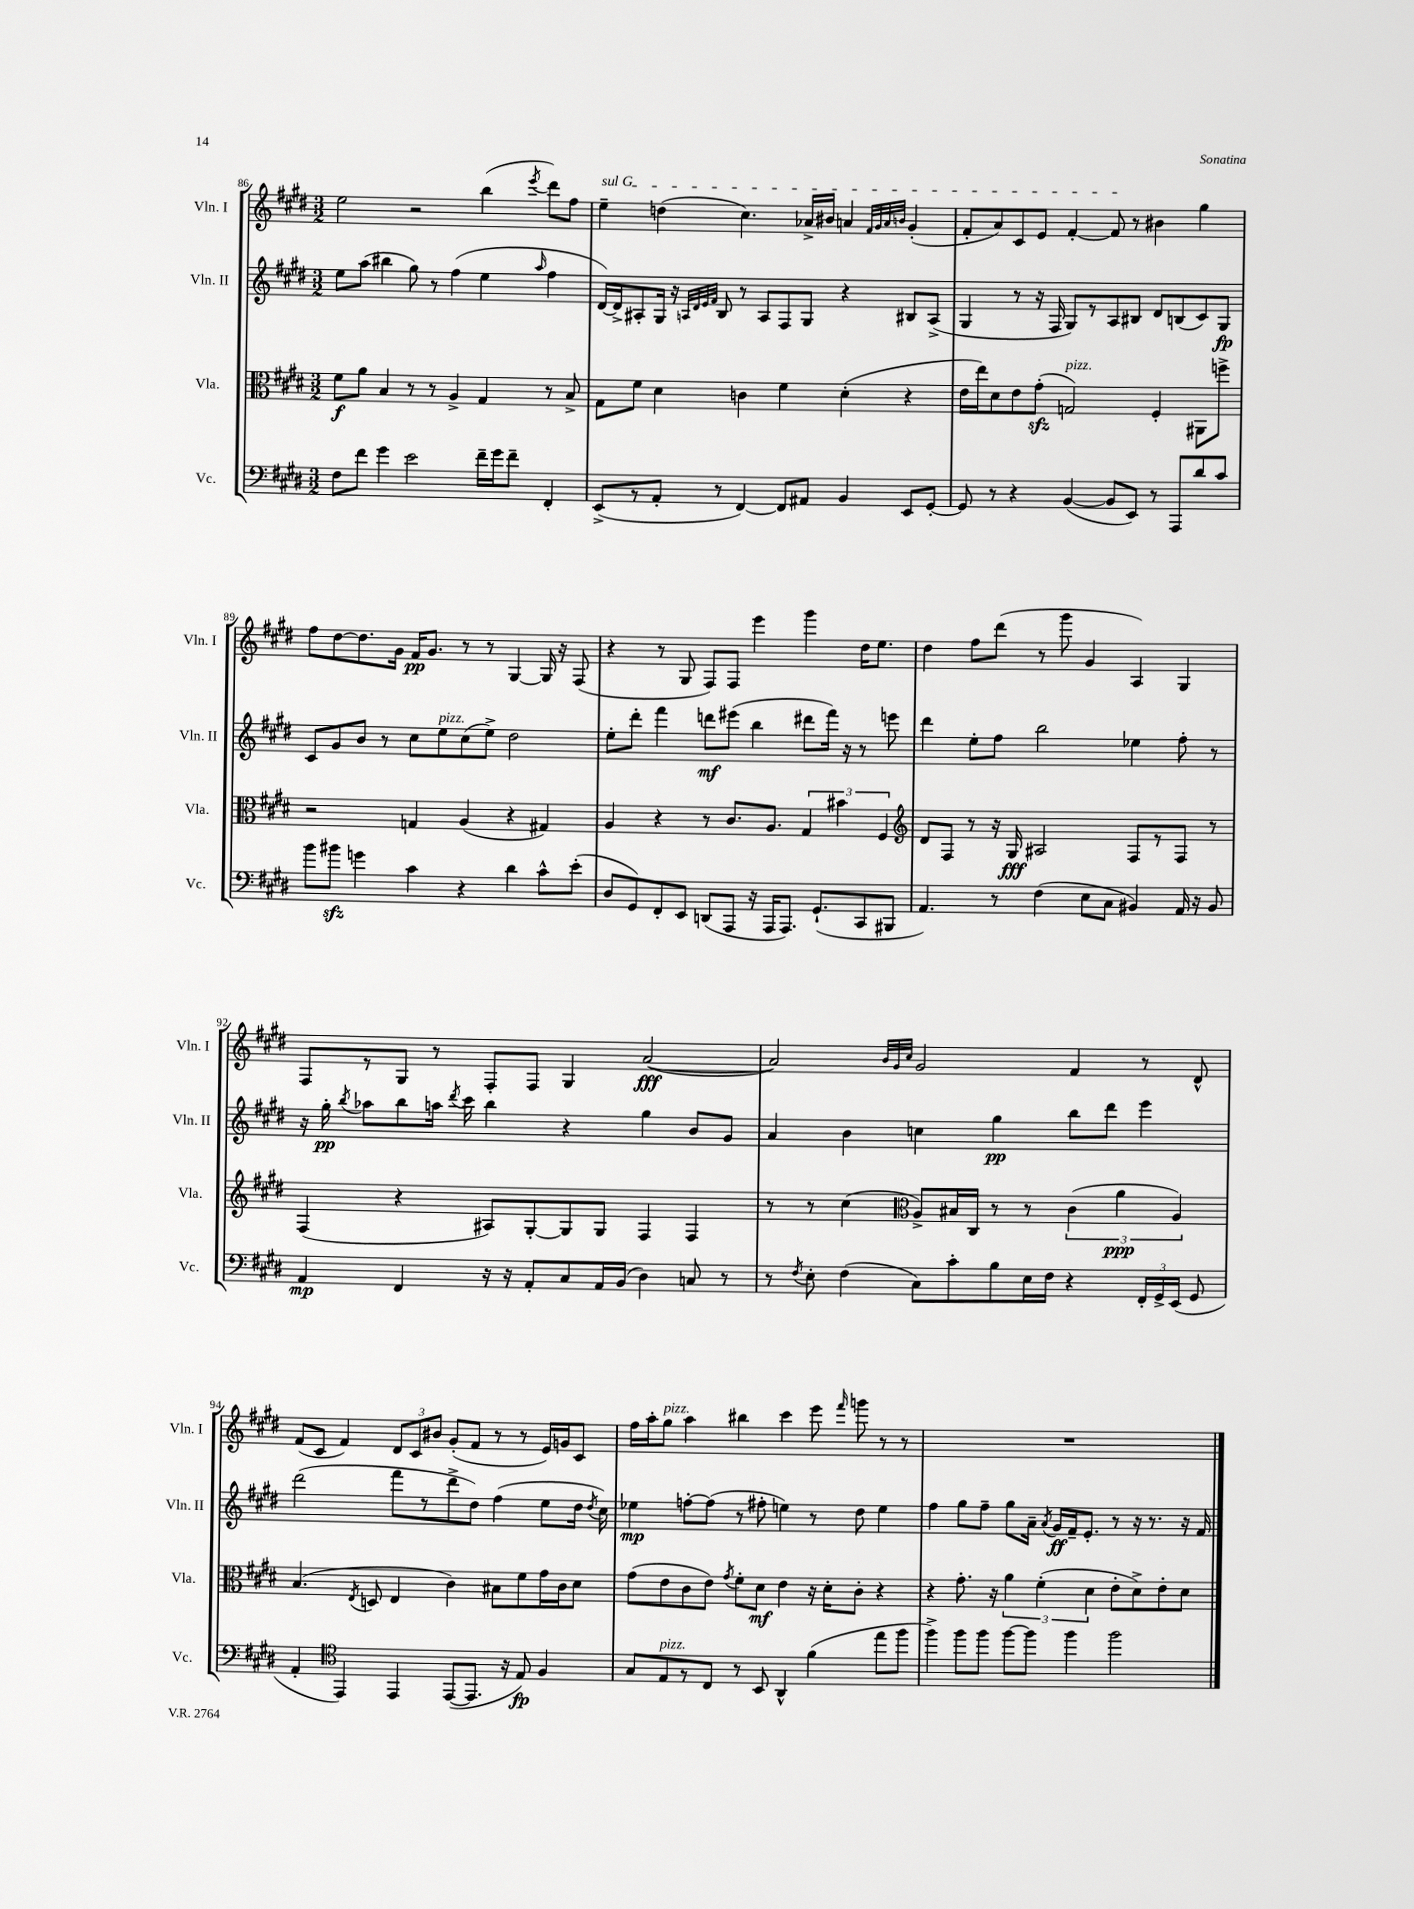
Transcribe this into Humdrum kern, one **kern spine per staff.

**kern	**kern	**kern	**kern
*staff4	*staff3	*staff2	*staff1
*clefF4	*clefC3	*clefG2	*clefG2
*k[f#c#g#d#]	*k[f#c#g#d#]	*k[f#c#g#d#]	*k[f#c#g#d#]
*M3/2	*M3/2	*M3/2	*M3/2
8F#	8f#	8ee	2ee
8f#	8a	(8aa	.
4g#	4B	4bb#	.
2e	8r	8gg#)	2r
.	8r	8r	.
.	4A^	(4ff#	.
16f#~	4G#	4ee	(4bb
16g#	.	.	.
8f#~	.	.	.
.	.	16qqaa	8qeee
4FF#'	8r	4ff#	8ddd#)
.	8B^	.	8ff#
=	=	=	=
(8EE^	8G#	[16d#)	4ee~
.	.	16d#^]	.
8r	8f#	8A#'	.
8AA'	4d#	16G#	(4dd
.	.	16r	.
.	.	32qqA	.
.	.	32qqd#	.
.	.	32qqe	.
.	.	32qqf#	.
8r	.	8B	.
[4FF#)	4c	8r	4.cc#)
.	.	8A	.
8FF#]	4f#	8F#	.
8AA#	.	8G#	16a-^
.	.	.	16b#
4BB	(4d#'	4r	4a
.	.	.	32qqf#
.	.	.	32qqg#
.	.	.	32qqa
.	.	.	32qqb
8EE	4r	8B#	(4g#'
[8GG#'	.	(8A^	.
=	=	=	=
8GG#]	16e	4G#	8f#'
.	16ee)	.	.
8r	8d#	.	8a)
4r	8e	8r	8c#
.	(8g#'	16r	8e
.	.	16F#	.
([4BB	2G)	8G#)	[4f#'
.	.	8r	.
8BB]	.	8A	8f#]
8EE)	.	8B#	8r
8r	4F#'	8d#	4b#
8AAA	.	(8B	.
8d#	8AA#	8c#)	4gg#
8c#	8ff^	8G#	.
=	=	=	=
8b	2r	8c#	8ff#
8b#	.	8g#	[8dd#
4g	.	8b	8.dd#]
.	.	8r	.
.	.	.	16g#
4c#	4G	8cc#	16f#
.	.	.	8.g#
.	.	8ee	.
4r	(4A	(8cc#	8r
.	.	8ee^)	8r
4d#	4r	2dd#	[4G#
8c#^^	4G#)	.	16G#]
.	.	.	16r
(8e'	.	.	(8F#
=	=	=	=
8D#	4A	8ee'	4r
8GG#)	.	8ddd#'	.
8FF#'	4r	4fff#	8r
8EE	.	.	8G#
(8DD	8r	8ddd	8F#)
8AAA	8.c#	(8eee#	8F#
16r	.	4bb	4eee
16AAA	8.A	.	.
8.AAA)	.	.	.
.	6G#	8ddd#	4ggg#
(8.GG#`	.	.	.
.	.	16fff#)	.
.	6b#	.	.
.	.	16r	.
8CC#	.	8r	16dd#
.	.	.	8.ee
.	6F#	.	.
8BBB#	.	8eee	.
=	=	=	=
*	*clefG2	*	*
4.AA)	8d#	4ddd#	4dd#
.	8F#	.	.
.	8r	8ee'	8ff#
8r	16r	8ff#	(8ddd#
.	16G#	.	.
(4F#	2A#	2bb	8r
.	.	.	8ggg#
8E	.	.	4g#
8C#	.	.	.
4BB#)	8F#	4ee-	4A)
.	8r	.	.
16AA	8F#	8ff#'	4G#
16r	.	.	.
8BB#	8r	8r	.
=	=	=	=
4AA	(4F#	16r	8F#
.	.	16gg#'	.
.	.	8qbb	.
.	.	8aa-	8r
4FF#	4r	8bb	8G#
.	.	16aa	8r
.	.	8qddd#	.
.	.	16ccc#	.
16r	8A#)	4bb	8F#'
16r	.	.	.
8AA'	[8G#'	.	8F#
8C#	8G#]	4r	4G#
16AA	8G#	.	.
(16BB	.	.	.
4D#)	4F#	4gg#	([2a
8C	4F#	8b	.
8r	.	8g#	.
=	=	=	=
8r	8r	4a	2a])
8qF#	.	.	.
8E'	8r	.	.
(4F#	(4cc#	4b	.
*	*clefC3	*	*
.	.	.	32qqb
.	.	.	32qqg#
.	.	.	32qqcc#
8C#)	8A^)	4cc	2g#
8c#'	16B#	.	.
.	16C#	.	.
8B	8r	4gg#	.
16E	8r	.	.
16F#	.	.	.
4r	(6c#	8bb	4f#
.	.	8ddd#	.
.	6a	.	.
24FF#'	.	4eee	8r
24GG#^	.	.	.
(24EE	6A)	.	.
8GG#	.	.	8d#^^
=	=	=	=
4AA'	(4.B	(2ddd#	(8f#
.	.	.	8c#
*clefC4	*	*	*
4EE)	.	.	4f#)
.	8qE	.	.
.	8D	.	.
4EE	4E	8fff#	12d#
.	.	.	12c#
.	.	8r	.
.	.	.	12b#
([8EE	4c#)	8ddd#^	(8g#'
8.EE]	.	8dd#)	8f#
.	8B#	(4ff#	8r
16r	.	.	.
8E)	8f#	.	8r
4F#	16g#	8ee	16e)
.	16c#	.	16g
.	8d#	16dd#	8c#
.	.	8qdd#	.
.	.	16cc#)	.
=	=	=	=
8G#	(8g#	4ee-	16ff#
.	.	.	16aa'
8E	8e	.	8gg#
8r	8c#	[8ff'	4aa
8C#	8e)	(8ff]	.
.	8qg#	.	.
8r	8f#'	8r	4bb#
8BB	8d#	8ff#'	.
4AA^^	4e	4ee)	4ccc#
(4f#	16r	8r	8eee
.	16d#'	.	.
.	.	.	16qqfff#
.	8c#'	8dd#	8ggg
8ee	4r	4ee	8r
8ff#	.	.	8r
=	=	=	=
4ff#^)	4r	4ff#	1.r
8ff#	8.g#'	8gg#	.
8ff#	.	8ff#~	.
.	16r	.	.
[8ff#	6a	8gg#	.
8ff#]	.	16a~	.
.	(6f#'	.	.
.	.	8qa	.
.	.	16g#	.
4ff#	.	16f#~	.
.	.	8.e'	.
.	6d#	.	.
2ff#	8e'	8r	.
.	8d#^)	16r	.
.	.	8.r	.
.	8e'	.	.
.	8d#	16r	.
.	.	16f#	.
==	==	==	==
*-	*-	*-	*-
